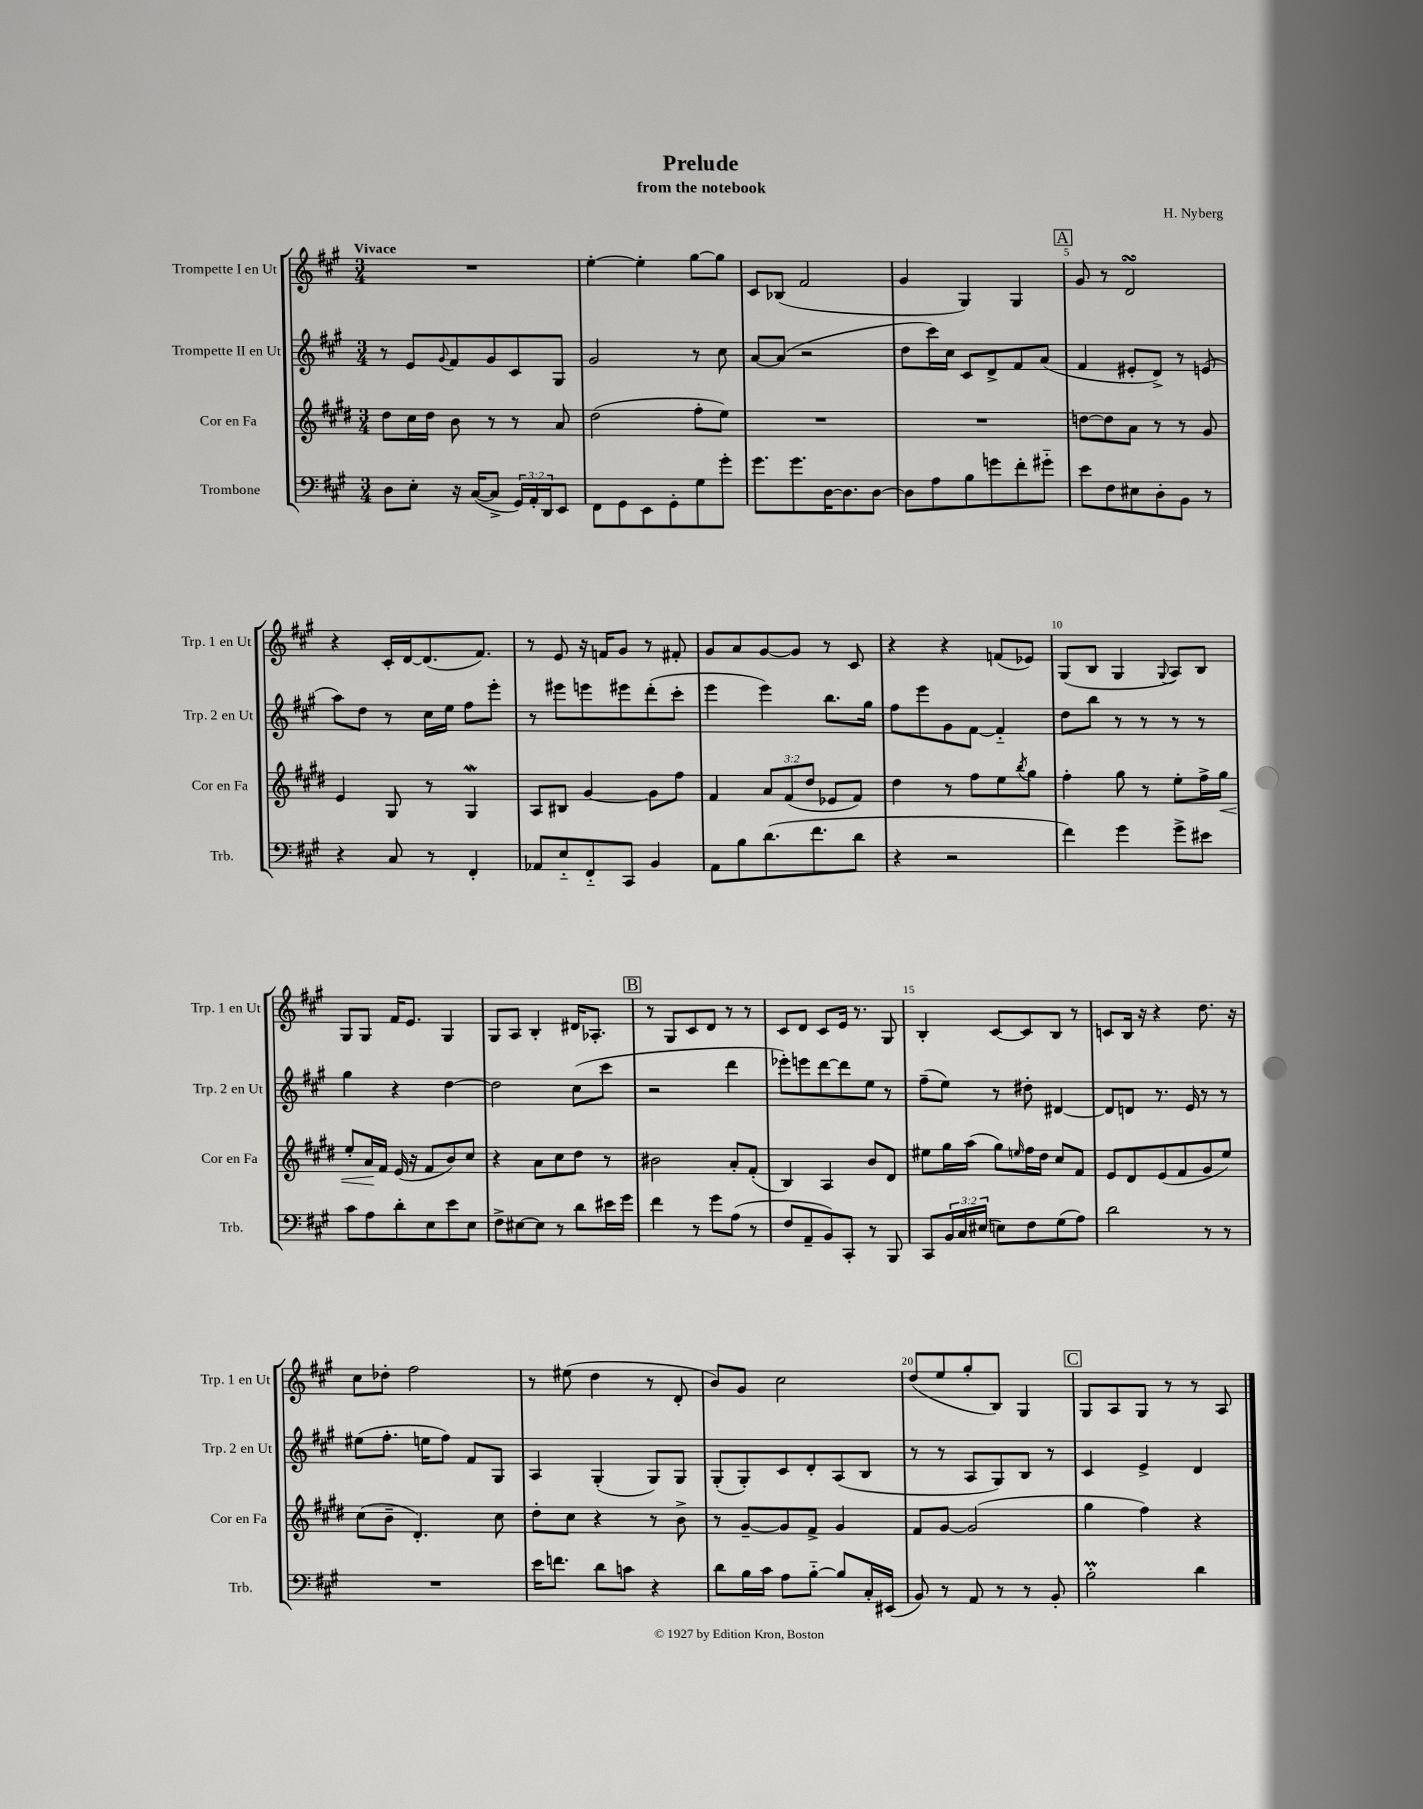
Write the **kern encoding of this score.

**kern	**kern	**kern	**kern
*staff4	*staff3	*staff2	*staff1
*clefF4	*clefG2	*clefG2	*clefG2
*k[f#c#g#]	*k[f#c#g#d#]	*k[f#c#g#]	*k[f#c#g#]
*M3/4	*M3/4	*M3/4	*M3/4
8D\L	8dd#\L	8r	2.r
8E'\J	16cc#\L	8e/L	.
.	16dd#\JJ	.	.
.	.	8qqg#/	.
16r	8b\	8f#/	.
([16C#/LK	.	.	.
8C#^/]J	8r	8g#/	.
24GG#/LL)	8r	8c#/	.
24AA'/	.	.	.
24DD/J	.	.	.
8EE/J	8a/	8G#/J	.
=	=	=	=
8FF#\L	(2dd#\	2g#/	[4ee'\
8GG#\	.	.	.
8EE\	.	.	4ee'\]
8GG#'\	.	.	.
8G#\	8ff#'\L	8r	[8gg#\L
8g#'\J	8ee\J)	8cc#\	8gg#\]J
=	=	=	=
8.g#\L	2.r	[8a/L	8c#/L
.	.	(8a/]J	(8B-/J
8.g#\	.	.	.
.	.	2r	2f#/
[16D\K	.	.	.
8.D\]	.	.	.
[8D\J	.	.	.
=	=	=	=
8D\]L	2.r	8dd\L	4g#/
8A\	.	16ccc#\L)	.
.	.	16cc#\JJ	.
8B\	.	8c#/L	4G#/)
8g\	.	8d^/	.
8f#'\	.	8f#/	4G#/
8g#'~\J	.	(8a/J	.
=	=	=	=
8e\L	[8dd\L	4f#/	8g#/
8F#\	8dd\]	.	8r
8E#\	8a\J	8e#'/L	2d/
8D'\	8r	8d^/J)	.
8BB\J	8r	8r	.
8r	8g#/	(8e/	.
=	=	=	=
4r	4e/	8aa\L)	4r
.	.	8dd\J	.
8C#/	8G#/	8r	16c#'/LL
.	.	.	[16d/J
8r	8r	16cc#\LL	(8.d/]
.	.	16ee\JJ	.
4FF#'/	4G#/	8ff#\L	.
.	.	.	8.f#/J)
.	.	8eee'\J	.
=	=	=	=
8AA-/L	8A/L	8r	8r
8E'~/	8B#/J	8eee#\L	8e/
8FF#'~/	[4g#/	8eee\	16r
.	.	.	16f/LK
8CC#/J	.	8eee#\	8g#/J
4BB/	8g#\]L	(8ddd'\	8r
.	8ff#\J	8ccc#'\J	8f#'/
=	=	=	=
8AA\L	4f#/	4eee\	8g#/L
8B\	.	.	8a/
(8.d\	12a/L	4eee\)	[8g#/
.	(12f#/	.	.
.	.	.	8g#/]J
.	12dd#/J	.	.
8.f#\	.	.	.
.	8e-/L	8.bb\L	8r
8d\J	8f#/J)	.	8c#/
.	.	16gg#\Jk	.
=	=	=	=
4r	4dd#\	8ff#\L	4r
.	.	8eee\	.
2r	8r	8g#\	4r
.	8ff#\L	[8f#\J	.
.	8ee\	4f#'~/]	(8f/L
.	8qbb/	.	.
.	8gg#\J	.	8e-/J)
=	=	=	=
4f#\)	4ff#'\	8dd\L	(8G#/L
.	.	8bb\J	8B/J
4g#\	8gg#\	8r	4G#/
.	8r	8r	.
.	.	.	8qqG#/
8g#^\L	8ee'\L	8r	8A/L)
8e#\J	16ff#^\L	8r	8B/J
.	16gg#\JJ	.	.
=	=	=	=
8c#\L	8ee'/L	4gg#\	8G#/L
8A\	16a/L	.	8G#/J
.	16f#/JJ	.	.
8d'\	(16e/	4r	16f#/LK
.	16r	.	8.e/J
8E\	8f#/L	.	.
8e\	8b/)	[4dd\	4G#/
8E\J	8cc#/J	.	.
=	=	=	=
8F#^\L	4r	2dd\]	8G#/L
[8E#\	.	.	8A/J
8E#\]J	8a\L	.	4B'/
8r	8cc#\	.	.
8d\L	8dd#\J	(8cc#\L	16d#/LK
.	.	.	8.A-'/J
16e#\L	8r	8ccc#\J	.
16g#\JJ	.	.	.
=	=	=	=
4f#\	2b#\	2r	8r
.	.	.	8G#/L
8r	.	.	8c#/
8g#\L	.	.	8d/J
(8A\J	8a'/L	4ddd\	8r
8r	(8f#'/J	.	8r
=	=	=	=
8F#/L	4B/)	8eee-'\L)	8c#/L
8AA~/	.	8eee\	8d/J
8BB/)	4A/	[8ddd\	8c#/L
8CC#'/J	.	8ddd\]	16e/Jk
.	.	.	8.r
8r	8b/L	8ee\J	.
8BBB/	8d#/J	8r	8G#/
=	=	=	=
8CC#/L	8ee#\L	(8ff#~\L	4B'/
24BB/L	16gg#\L	8ee\J)	.
24C#/	.	.	.
.	(16aa\JJ	.	.
(24E#/JJ	.	.	.
8E\L)	8gg#\L)	8r	[8c#/L
.	16qqee/	.	.
8F#\	16ff#\L	8dd#'\	8c#/]
.	16dd#\JJ	.	.
(8G#\	8cc#/L	[4d#/	8B/J
8A\J)	8f#/J	.	8r
=	=	=	=
2d\	8e/L	8d#/]L	8c/L
.	8d#/	8d/J	16B/Jk
.	.	.	16r
.	(8e/	8.r	4r
.	8f#/	.	.
.	.	16e/	.
8r	8g#/	8r	8.dd\
8r	8ee/J)	8r	.
.	.	.	16r
=	=	=	=
2.r	(8cc#\L	(8ee#\L	8cc#\L
.	8b~\J	8.ff#'\J	8dd-'\J
.	4.d#'/)	.	2ff#\
.	.	16ee\LK	.
.	.	8ff#\J)	.
.	.	8f#/L	.
.	8cc#\	8G#/J	.
=	=	=	=
16e\LK	8dd#'\L	4A/	8r
8.f\J	.	.	.
.	8cc#\J	.	(8ee#\
8d\L	4r	(4G#'/	4dd\
8c\J	.	.	.
4r	8r	8G#/L)	8r
.	8b^\	8G#/J	8d'/
=	=	=	=
8d\L	8r	(8G#'/L	8b/L)
16B\L	[8g#~/L	8G#'/)	8g#/J
16c#\JJ	.	.	.
8A\L	8g#/]	8c#/	2cc#\
[8B'~\J	8f#^/J	8d'/	.
8B/]L	4g#/	(8A/	.
16C#'/L	.	8B/J	.
(16EE#/JJ	.	.	.
=	=	=	=
8BB/)	8f#/L	8r	(8dd/L
8r	[8g#/J	8r	8ee/
8AA/	(2g#/]	8A/L	8gg#'/
8r	.	8G#/)	8B/J)
8r	.	8B/J	4G#/
8BB'/	.	8r	.
=	=	=	=
2B'\	4gg#\	4c#/	8G#/L
.	.	.	8A/
.	4ff#\)	4e^/	8G#/J
.	.	.	8r
4d\	4r	4d/	8r
.	.	.	8A/
==	==	==	==
*-	*-	*-	*-
